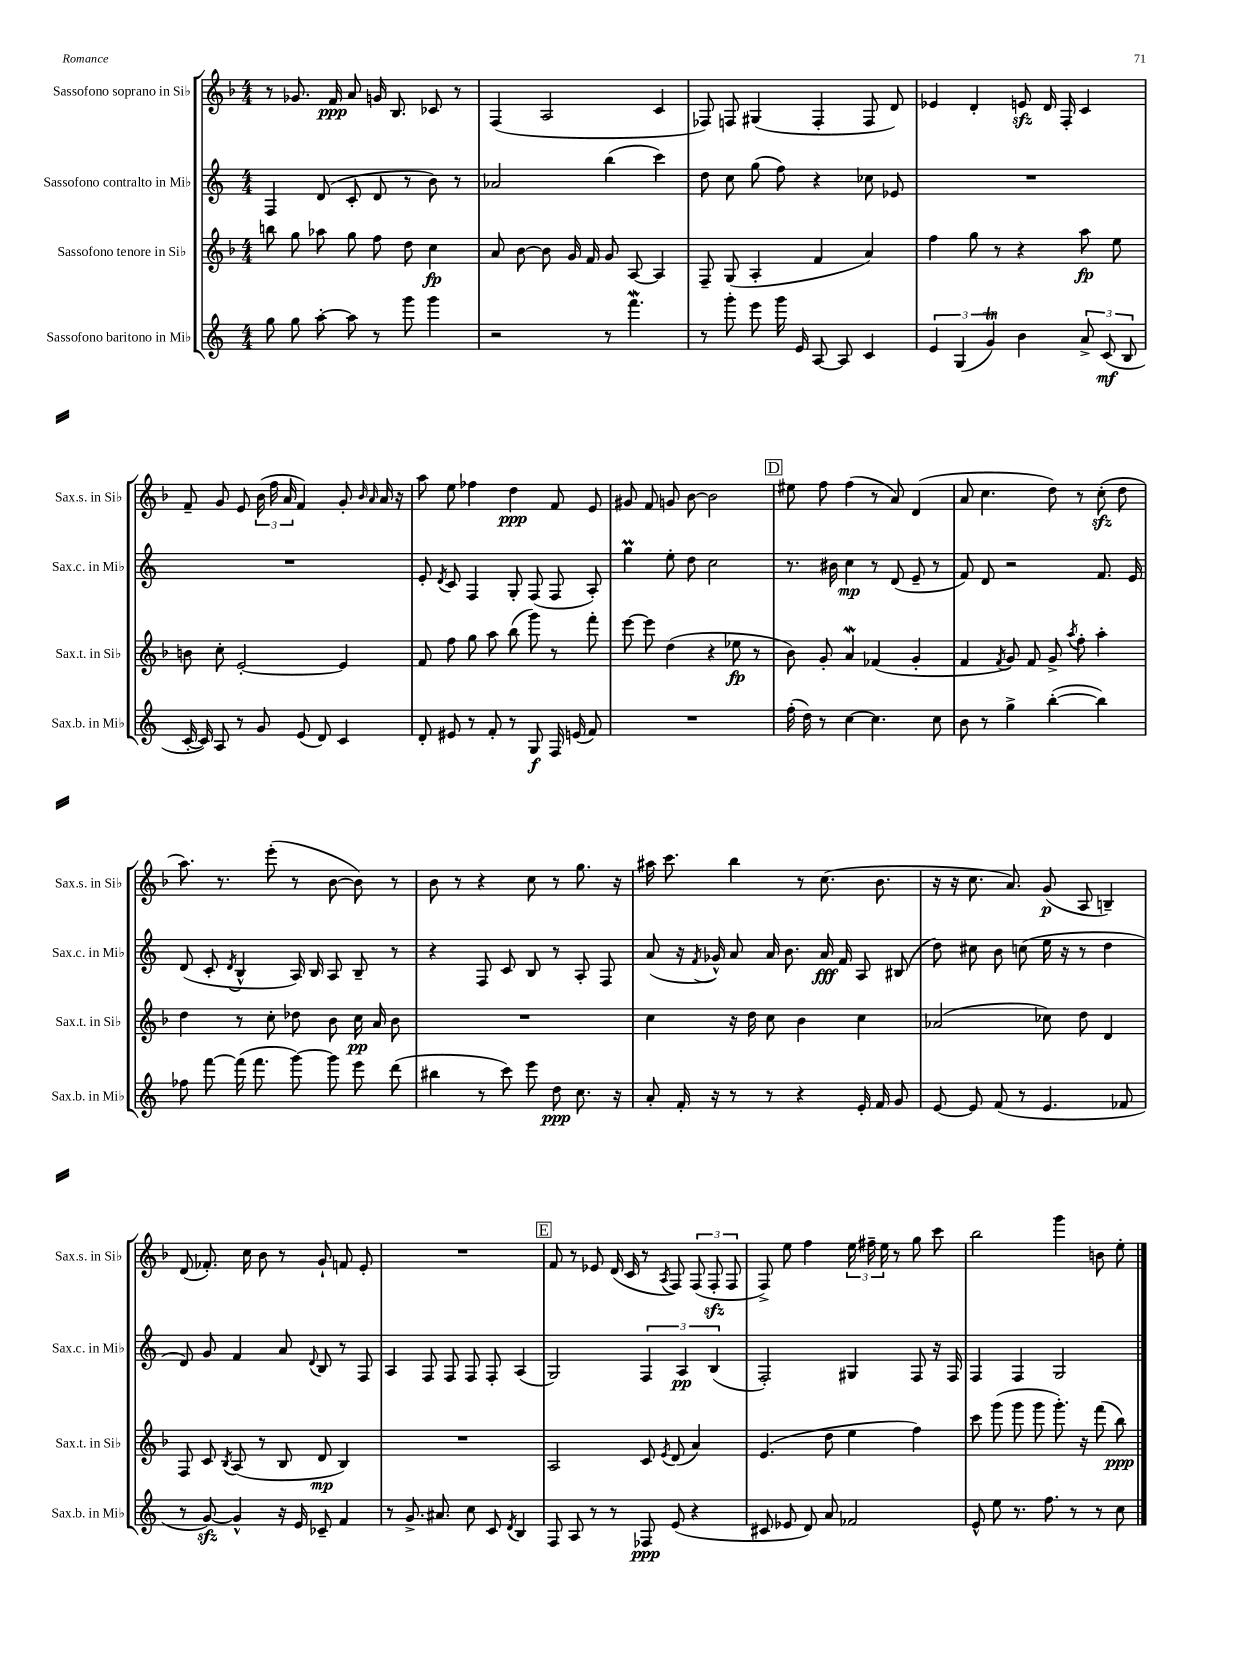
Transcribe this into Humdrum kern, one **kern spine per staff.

**kern	**kern	**kern	**kern
*staff4	*staff3	*staff2	*staff1
*clefG2	*clefG2	*clefG2	*clefG2
*k[]	*k[b-]	*k[]	*k[b-]
*M4/4	*M4/4	*M4/4	*M4/4
8gg	8bb	4F	8r
8gg	8gg	.	8.g-
[8aa'	8aa-	(8d	.
.	.	.	16f
8aa]	8gg	8c'	8a
8r	8ff	8d	16g
.	.	.	8.B-
8ggg	8dd	8r	.
4ggg	4cc	8b)	8c-
.	.	8r	8r
=	=	=	=
2r	8a	2a-	(4F
.	[8b-	.	.
.	8b-]	.	2A
.	16g	.	.
.	16f	.	.
8r	8g	(4bb	.
4.fff	[8A	.	.
.	4A]	4ccc)	4c
=	=	=	=
8r	8F~	8dd	8F-)
8ggg'	(8G	8cc	8F
8eee	4A'	(8gg	(4G#
16ggg	.	8ff)	.
16e	.	.	.
[8A	4f	4r	4F'
8A]	.	.	.
4c	4a)	8cc-	8F
.	.	8e-	8d)
=	=	=	=
6e	4ff	1r	4e-
(6G	.	.	.
.	8gg	.	4d'
6g)	.	.	.
.	8r	.	.
4b	4r	.	8e
.	.	.	16d
.	.	.	16F'
12a^	8aa	.	4c
(12c	.	.	.
.	8ee	.	.
12B	.	.	.
=	=	=	=
[16c'	8b	1r	8f~
16c])	.	.	.
8A	8cc'	.	8g
8r	[2e'	.	8e
8g	.	.	(24b-
.	.	.	24ff
.	.	.	24a
(8e	.	.	4f)
8d)	.	.	.
4c	4e]	.	8g'
.	.	.	16qqb-
.	.	.	16qqa
.	.	.	16a
.	.	.	16r
=	=	=	=
8d'	8f	8e'	8aa
.	.	8qd	.
8e#	8ff	8c	8ee
8r	8gg	4F	4ff-
8f'	8aa	.	.
8r	(8bb-	8G'	4dd
8G	8ggg)	(8F	.
16F	8r	8F	8f
(16e	.	.	.
8f)	8fff'	8A')	8e
=	=	=	=
1r	[8eee	4gg	8g#
.	8eee]	.	8f
.	(4dd	8ee'	8g
.	.	8dd	[8b-
.	4r	2cc	2b-]
.	8ee-	.	.
.	8r	.	.
=	=	=	=
(16ff'	8b-)	8.r	8ee#
16dd)	.	.	.
8r	8g'	.	8ff
.	.	16b#	.
[4cc	4a	4cc	(4ff
4.cc]	(4f-	8r	8r
.	.	(8d	8a)
.	4g'	8e~	(4d
8cc	.	8r	.
=	=	=	=
8b	4f	8f)	8a
8r	.	8d	4.cc
.	8qf	.	.
4gg^	8g)	2r	.
.	8f	.	.
([4bb'	8g^	.	8dd)
.	8qaa	.	.
.	8ff'	.	8r
4bb])	4aa'	8.f	(8cc'
.	.	.	8dd
.	.	16e	.
=	=	=	=
8ff-	4dd	(8d	8.aa)
[8fff	.	8c'	.
.	.	.	8.r
.	.	8qd	.
(16fff]	8r	4B^^	.
8.fff	.	.	.
.	8cc'	.	(8eee'
[8ggg)	8dd-	16A)	8r
.	.	16B	.
8ggg]	8b-	8A	[8b-
8eee	16cc	8B~	8b-])
.	16a	.	.
(8ddd	8b-	8r	8r
=	=	=	=
4bb#	1r	4r	8b-
.	.	.	8r
8r	.	8F	4r
8ccc)	.	8c	.
8eee	.	8B	8cc
8dd	.	8r	8r
8.cc	.	8A'	8.gg
.	.	8F	.
16r	.	.	16r
=	=	=	=
8a'	4cc	(8a	16aa#
.	.	.	8.ccc
16f'	.	16r	.
.	.	8qf	.
16r	.	16g-^^)	.
8r	16r	8a	4bb-
.	16dd	.	.
8r	8cc	16a	.
.	.	8.b	.
4r	4b-	.	8r
.	.	16a	(8.cc
.	.	16f	.
16e'	4cc	8A	.
16f	.	.	8.b-
8g	.	(8B#	.
=	=	=	=
[8e	(2a-	8dd)	16r
.	.	.	16r
8e]	.	8cc#	8.cc
(8f	.	8b	.
.	.	.	8.a)
8r	.	(8cc	.
4.e	8cc-)	16ee	(8g
.	.	16r	.
.	8dd	8r	8A
.	4d	4dd	4B~)
8f-	.	.	.
=	=	=	=
8r	8F	8d)	(8d
[8g)	8c	8g	8.f-')
.	8qB-	.	.
4g^^]	(8A	4f	.
.	.	.	16cc
.	8r	.	8b-
16r	8B-	8a	8r
16e	.	.	.
.	.	8qqd	.
8c-~	8d	8B	8g`
4f	4B-)	8r	8f
.	.	8F	8e'
=	=	=	=
8r	1r	4A	1r
8.g^	.	.	.
.	.	8F	.
8.a#	.	.	.
.	.	8F	.
8cc	.	8F	.
8c	.	8F'	.
8qd	.	.	.
4B	.	(4A	.
=	=	=	=
8F	2A	2G)	8f
8A	.	.	8r
8r	.	.	8e-
8r	.	.	(16d
.	.	.	16c
8F-	8c	6F	8r
.	8qe	.	8qA
(8e	(8d	.	8F)
.	.	6A	.
4r	4a)	.	(12F
.	.	(6B	12F'
.	.	.	12F
=	=	=	=
8c#	(4.e	2F')	8F^)
8e-	.	.	8ee
8d)	.	.	4ff
8a	8dd	.	.
2f-	4ee	4G#	24ee
.	.	.	24ff#~
.	.	.	24ee
.	.	.	8r
.	4ff)	8F	8gg
.	.	16r	8ccc
.	.	16F	.
=	=	=	=
8e^^	8ccc	4F	2bb-
8ee	(8ggg	.	.
8.r	8ggg	4F	.
.	8ggg	.	.
8.ff	.	.	.
.	8.ggg')	2G	4ggg
8r	.	.	.
.	16r	.	.
8r	(8fff	.	8b
8cc	8bb-)	.	8ee'
==	==	==	==
*-	*-	*-	*-
